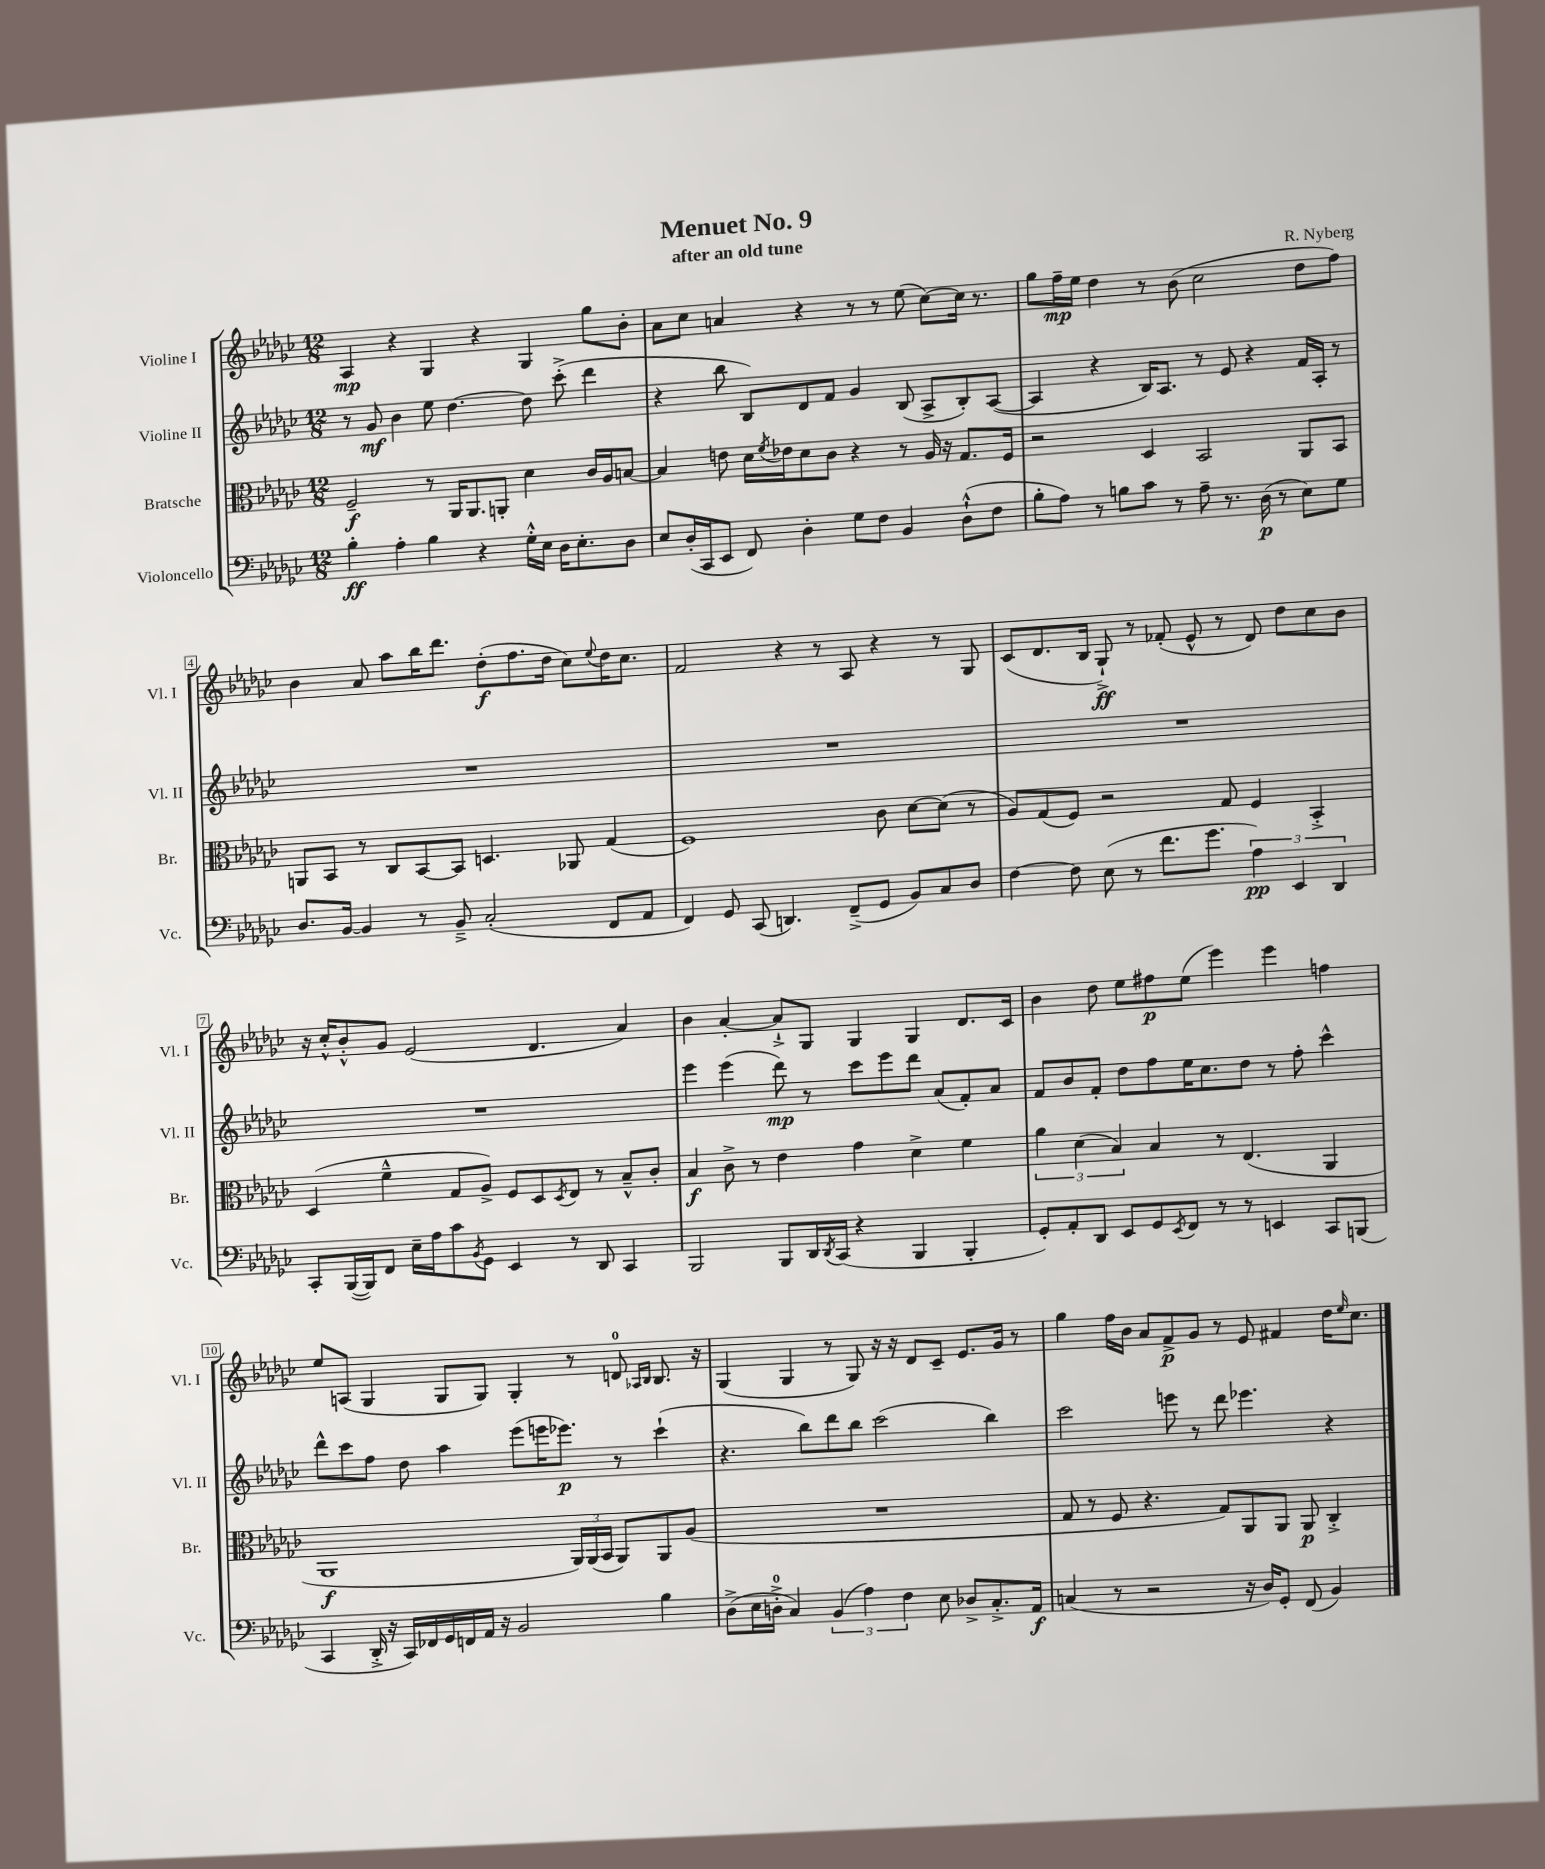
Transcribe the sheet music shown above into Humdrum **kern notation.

**kern	**kern	**kern	**kern
*staff4	*staff3	*staff2	*staff1
*clefF4	*clefC3	*clefG2	*clefG2
*k[b-e-a-d-g-c-]	*k[b-e-a-d-g-c-]	*k[b-e-a-d-g-c-]	*k[b-e-a-d-g-c-]
*M12/8	*M12/8	*M12/8	*M12/8
4B-'	2F~	8r	4A-
.	.	8g-	.
4A-'	.	4b-	4r
4B-	8r	8ee-	4G-
.	16AA-	[4.dd-	.
.	8.AA-	.	.
4r	.	.	4r
.	8AA'	.	.
16G-'^^	4d-	8dd-]	4G-
16E-	.	.	.
16D-	.	(8ccc-'^	.
8.E-'	.	.	.
.	16c-	4ddd-	8gg-
.	16A-	.	.
8D-	[8B	.	8b-'
=	=	=	=
8E-	4B]	4r	8a-
(16D-'	.	.	8cc-
16CC-	.	.	.
8EE-	8e	8bb-	4a
8FF)	16d-	8B-)	.
.	8qf	.	.
.	16e-	.	.
4D-'	8d-	8d-	4r
.	8c-	8f	.
8G-	4r	4g-	8r
8F	.	.	8r
4BB-	8r	(8B-	(8ee-
.	16A-	8A-^	[8cc-)
.	16r	.	.
(8D-`^^	8.G-	8B-')	16cc-]
.	.	.	8.r
8F	.	([8A-	.
.	16F	.	.
=	=	=	=
8B-'	2r	4A-]	8gg-
8A-)	.	.	16ff~
.	.	.	16ee-
8r	.	4r	4dd-
8B	.	.	.
8c-	4D-	16B-)	8r
.	.	8.A-	.
8r	.	.	(8b-
8A-~	2BB-	8r	2cc-
8.r	.	8e-	.
.	.	4r	.
(16D-	.	.	.
8r	.	.	.
8E-)	8AA-	16f	8dd-
.	.	16A-'	.
8G-	8BB-	8r	8ff)
=	=	=	=
8.D-	8AA	1.r	4b-
.	8BB-	.	.
[16BB-	.	.	.
4BB-]	8r	.	8a-
.	8C-	.	8aa-
8r	[8BB-	.	16bb-
.	.	.	8.ddd-
8BB-~^	8BB-]	.	.
(2C-'	4.D	.	(8dd-'
.	.	.	8.ff
.	.	.	16dd-
.	8AA-	.	8cc-)
.	.	.	8qqee-
8FF	(4G-	.	16dd-
.	.	.	8.cc-
8AA-	.	.	.
=	=	=	=
4FF)	1F)	1.r	2f
8GG-	.	.	.
(8CC-	.	.	.
4.DD)	.	.	4r
.	.	.	8r
(8FF~^	.	.	8A-
8GG-	8c-	.	4r
8BB-)	[8d-	.	.
8C-	(8d-]	.	8r
8D-	8r	.	8G-
=	=	=	=
[4F	8A-)	1.r	(8c-
.	(8G-	.	8.d-
8F]	8F)	.	.
.	.	.	16B-
(8E-	2r	.	8G-`^)
8r	.	.	8r
8.f	.	.	(8f-'
.	.	.	8e-^^
8.g-	.	.	.
.	8G-	.	8r
6A-)	4F	.	8d-)
.	.	.	8dd-
6EE-	.	.	.
.	4BB-'^	.	8cc-
6DD-	.	.	.
.	.	.	8b-
=	=	=	=
8CC-'	(4D-	1.r	16r
.	.	.	16cc-'^^
([16BBB-	.	.	8b-'^^
16BBB-])	.	.	.
8FF	4f~^^	.	8g-
16E-~	.	.	(2e-
16A-	.	.	.
8c-	8G-	.	.
8qBB-	.	.	.
8GG-	8A-^)	.	.
4EE-	8F	.	.
.	8D-	.	4.d-
.	8qD-	.	.
8r	8E-	.	.
8DD-	8r	.	.
4CC-	8B-~^^	.	4a-)
.	8c-'	.	.
=	=	=	=
2BBB-	4B-	4eee-	4b-
.	8c-^	(4eee-	[4a-'
.	8r	.	.
8BBB-	4e-	8ddd-)	8a-`^]
16DD-	.	8r	8G-
8qDD-	.	.	.
(16CC-	.	.	.
4r	4g-	8ccc-	4G-
.	.	8eee-	.
4BBB-	4d-^	8ddd-	4G-
.	.	(8a-	.
4BBB-'	4f	8f')	8.d-
.	.	8a-	.
.	.	.	16c-
=	=	=	=
8GG-')	6a-	8f	4b-
8AA-'	.	8b-	.
.	(6d-	.	.
8DD-	.	8f'	8dd-
.	6B-)	.	.
8EE-	.	8dd-	8ee-
8GG-	4B-	8ff	8ff#
8qEE-	.	.	.
8FF	.	16ee-	(8ee-
.	.	8.cc-	.
8r	8r	.	4eee-)
8r	(4.E-	8dd-	.
4EE	.	8r	4eee-
.	.	8ff'	.
8CC-	4AA-	4ccc-^^	4ff
(8BBB	.	.	.
=	=	=	=
4CC-	1AA-	8ddd-^^	8ee-
.	.	8ccc-	(8A
16DD-'^	.	8ff	4G-
16r	.	.	.
16CC-)	.	8dd-	.
16FF-	.	.	.
16GG-	.	4aa-	8G-
16FF	.	.	.
16AA-	.	.	8G-)
16r	.	.	.
2BB-	.	(8eee-	4G-'
.	.	16eee	.
.	.	8.eee-)	.
.	24AA-)	.	8r
.	(24AA-	.	.
.	24BB-	.	.
.	8AA-)	8r	8d
.	.	.	16qqA-
.	.	.	16qqB-
4B-	8AA-	(4ccc-`	8.B-
.	(8A-	.	.
.	.	.	16r
=	=	=	=
(8D-^	1.r	4.r	(4G-
16E-	.	.	.
16D'^	.	.	.
4C-)	.	.	4G-
.	.	8bb-)	.
(6BB-	.	8ddd-	8r
.	.	8bb-	8G-)
6A-)	.	.	.
.	.	(2ccc-	16r
.	.	.	16r
6F	.	.	.
.	.	.	8d-
8E-	.	.	8c-~
8D-^	.	.	8.e-
8.C-'^	.	4bb-)	.
.	.	.	16g-
.	.	.	8r
16AA-	.	.	.
=	=	=	=
(4C	8G-	2ccc-	4gg-
.	8r	.	.
8r	8F	.	16ff
.	.	.	16b-
2r	4.r	.	8a-
.	.	8eee	8f^
.	.	8r	8g-
.	8G-)	8ddd-	8r
16r	8AA-	4.eee-	8e-
16D-)	.	.	.
8GG-'	8AA-	.	4f#
(8FF	8AA-	.	.
4BB-)	4C-'^	4r	16dd-
.	.	.	16qqee-
.	.	.	8.cc-
==	==	==	==
*-	*-	*-	*-
